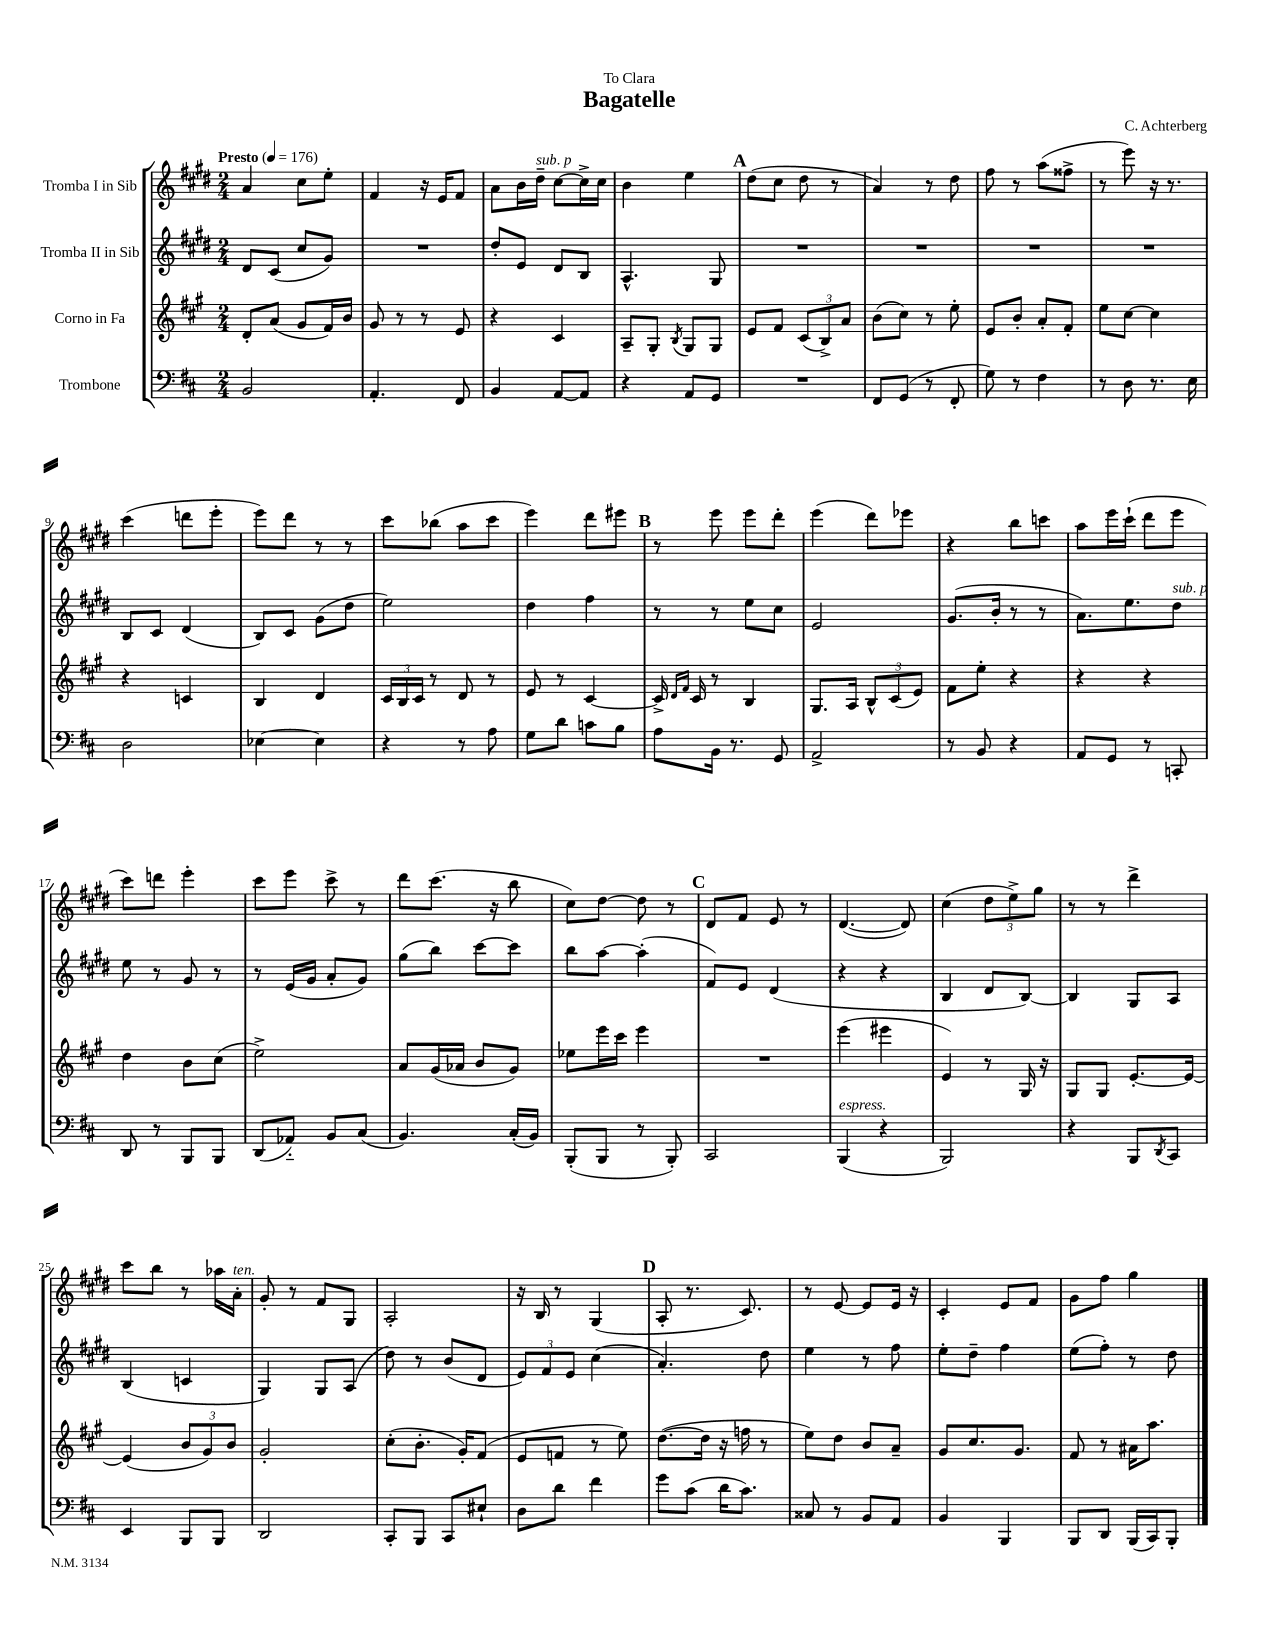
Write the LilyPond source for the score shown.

\header { title = "Bagatelle" composer = "C. Achterberg" dedication = "To Clara" }
<<
\new StaffGroup <<
\new Staff = "s0" \with { instrumentName = "Tromba I in Sib" } {
    \clef treble \key e \major \numericTimeSignature \time 2/4 \tempo "Presto" 4 = 176
    a'4 cis''8 e''8-. |
    fis'4 r16 e'16 fis'8 |
    a'8 b'16 dis''16--^\markup { \italic "sub. p" } cis''8~ cis''16-> cis''16 |
    b'4 e''4 |
    \mark \markup { \bold "A" } dis''8( cis''8 dis''8 r8 |
    a'4) r8 dis''8 |
    fis''8 r8 a''8( fisis''8-> |
    r8 e'''8) r16 r8. |
    cis'''4( d'''8 e'''8-. |
    e'''8) dis'''8 r8 r8 |
    cis'''8 bes''8( a''8 cis'''8 |
    e'''4) dis'''8 eis'''8 |
    \mark \markup { \bold "B" } r8 e'''8 e'''8 dis'''8-. |
    e'''4( dis'''8) ees'''8 |
    r4 b''8 c'''8 |
    a''8 e'''16 cis'''16-!( dis'''8 e'''8 |
    cis'''8) d'''8 e'''4-. |
    cis'''8 e'''8 cis'''8-> r8 |
    dis'''8 cis'''8.( r16 b''8 |
    cis''8) dis''8~ dis''8 r8 |
    \mark \markup { \bold "C" } dis'8 fis'8 e'8 r8 |
    dis'4.~( dis'8) |
    cis''4( \tuplet 3/2 { dis''8 e''8->) gis''8 } |
    r8 r8 dis'''4-> |
    cis'''8 b''8 r8 aes''16 a'16-.^\markup { \italic "ten." } |
    gis'8-. r8 fis'8 gis8 |
    a2-. |
    r16 b16 r8 gis4( |
    \mark \markup { \bold "D" } a8-. r8. cis'8.) |
    r8 e'8~ e'8 e'16 r16 |
    cis'4-. e'8 fis'8 |
    gis'8 fis''8 gis''4 \bar "|." |
}
\new Staff = "s1" \with { instrumentName = "Tromba II in Sib" } {
    \clef treble \key e \major \numericTimeSignature \time 2/4
    dis'8 cis'8( cis''8 gis'8) |
    R2 |
    dis''8-. e'8 dis'8 b8 |
    a4.-^ gis8 |
    \mark \markup { \bold "A" } R2 |
    R2 |
    R2 |
    R2 |
    b8 cis'8 dis'4( |
    b8) cis'8 gis'8( dis''8 |
    e''2) |
    dis''4 fis''4 |
    \mark \markup { \bold "B" } r8 r8 e''8 cis''8 |
    e'2 |
    gis'8.( b'16-. r8 r8 |
    a'8.) e''8. dis''8^\markup { \italic "sub. p" } |
    e''8 r8 gis'8 r8 |
    r8 e'16( gis'16 a'8-. gis'8) |
    gis''8( b''8) cis'''8~ cis'''8 |
    b''8 a''8~ a''4-.( |
    \mark \markup { \bold "C" } fis'8) e'8 dis'4( |
    r4 r4 |
    b4 dis'8 b8~) |
    b4 gis8 a8 |
    b4( c'4 |
    gis4) gis8 a8( |
    dis''8) r8 b'8( dis'8 |
    \tuplet 3/2 { e'8) fis'8 e'8 } cis''4( |
    \mark \markup { \bold "D" } a'4.-.) dis''8 |
    e''4 r8 fis''8 |
    e''8-. dis''8-- fis''4 |
    e''8( fis''8-.) r8 dis''8 \bar "|." |
}
\new Staff = "s2" \with { instrumentName = "Corno in Fa" } {
    \clef treble \key a \major \numericTimeSignature \time 2/4
    d'8-. a'8( gis'8 fis'16) b'16 |
    gis'8 r8 r8 e'8 |
    r4 cis'4 |
    a8-- gis8-. \acciaccatura { b8 } gis8 gis8 |
    \mark \markup { \bold "A" } e'8 fis'8 \tuplet 3/2 { cis'8( b8->) a'8 } |
    b'8( cis''8) r8 e''8-. |
    e'8 b'8-. a'8-. fis'8-. |
    e''8 cis''8~ cis''4 |
    r4 c'4 |
    b4 d'4 |
    \tuplet 3/2 { cis'16 b16 cis'16 } r8 d'8 r8 |
    e'8 r8 cis'4~ |
    \mark \markup { \bold "B" } cis'16-> \grace { d'16 fis'16 } cis'16 r8 b4 |
    gis8. a16 \tuplet 3/2 { b8-^ cis'8( e'8) } |
    fis'8 e''8-. r4 |
    r4 r4 |
    d''4 b'8 cis''8( |
    e''2->) |
    a'8 gis'16( aes'16 b'8 gis'8) |
    ees''8 e'''16 cis'''16 e'''4 |
    \mark \markup { \bold "C" } R2 |
    e'''4( eis'''4 |
    e'4) r8 gis16 r16 |
    gis8 gis8 e'8.~-. e'16~ |
    e'4( \tuplet 3/2 { b'8 gis'8) b'8 } |
    gis'2-. |
    cis''8-.( b'8.-. gis'16-.) fis'8( |
    e'8 f'8 r8 e''8) |
    \mark \markup { \bold "D" } d''8.~( d''16 r16 f''16 r8 |
    e''8) d''8 b'8 a'8-- |
    gis'8 cis''8. gis'8. |
    fis'8 r8 ais'16 a''8. \bar "|." |
}
\new Staff = "s3" \with { instrumentName = "Trombone" } {
    \clef bass \key d \major \numericTimeSignature \time 2/4
    b,2 |
    a,4.-. fis,8 |
    b,4 a,8~ a,8 |
    r4 a,8 g,8 |
    \mark \markup { \bold "A" } R2 |
    fis,8 g,8( r8 fis,8-. |
    g8) r8 fis4 |
    r8 d8 r8. e16 |
    d2 |
    ees4~ ees4 |
    r4 r8 a8 |
    g8 d'8 c'8 b8 |
    \mark \markup { \bold "B" } a8 b,16 r8. g,8 |
    a,2-> |
    r8 b,8 r4 |
    a,8 g,8 r8 c,8-. |
    d,8 r8 b,,8 b,,8 |
    d,8( aes,8-_) b,8 cis8( |
    b,4.) cis16-.( b,16) |
    b,,8-.( b,,8 r8 b,,8-.) |
    \mark \markup { \bold "C" } cis,2 |
    b,,4^\markup { \italic "espress." }( r4 |
    b,,2) |
    r4 b,,8 \acciaccatura { d,8 } cis,8 |
    e,4 b,,8 b,,8 |
    d,2 |
    cis,8-. b,,8 cis,8 eis8-! |
    d8 d'8 fis'4 |
    \mark \markup { \bold "D" } g'8 cis'8( d'16 cis'8.) |
    cisis8 r8 b,8 a,8 |
    b,4 b,,4 |
    b,,8 d,8 b,,16( cis,16) b,,8-. \bar "|." |
}
>>
>>
